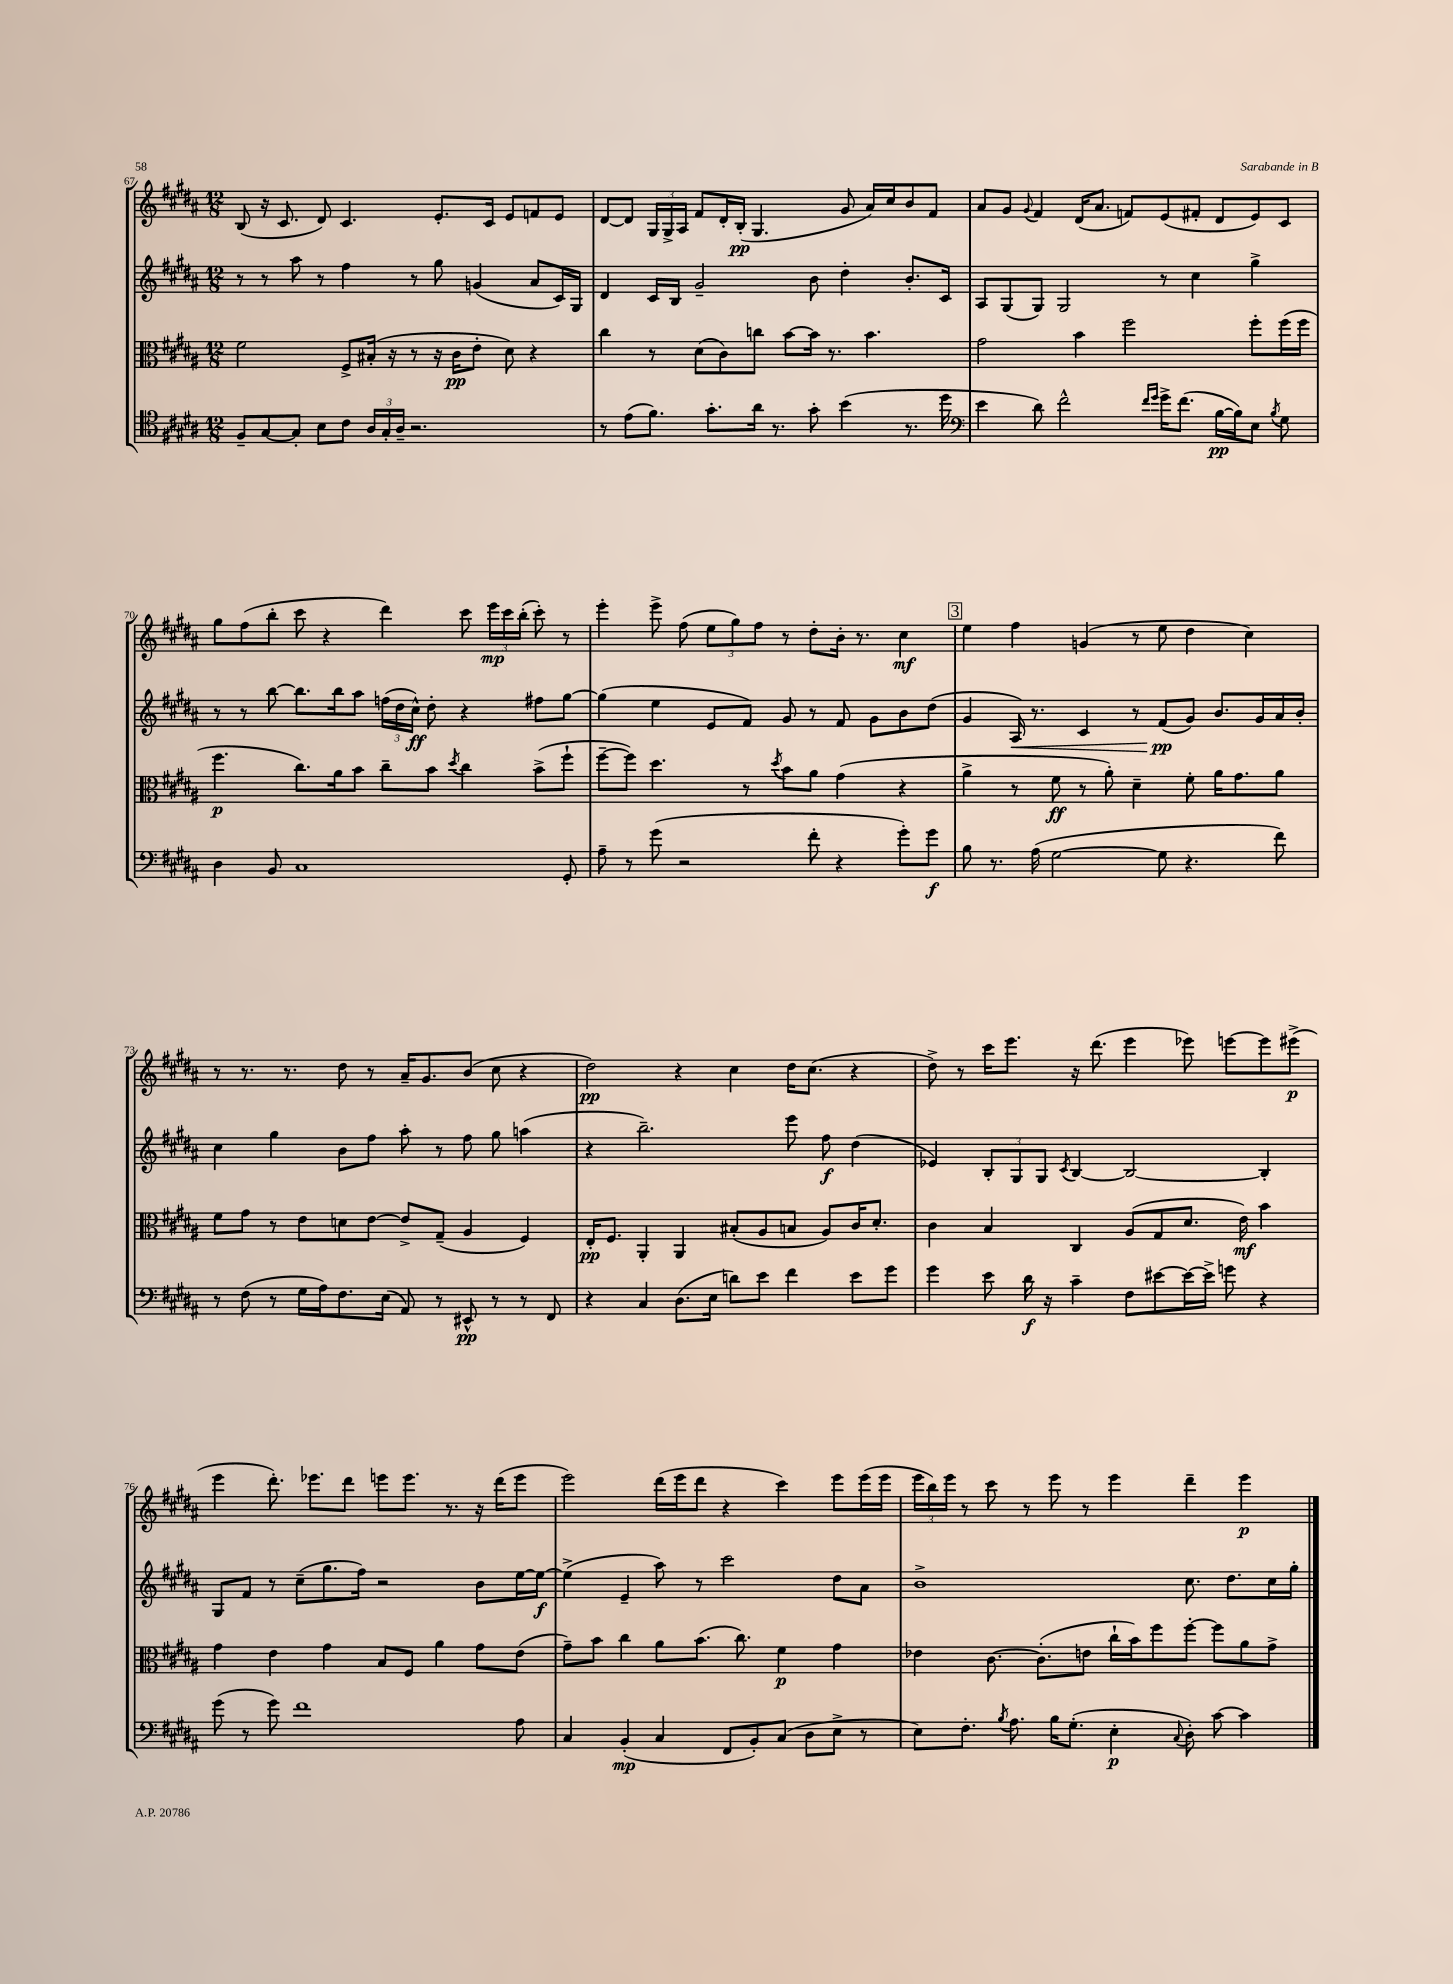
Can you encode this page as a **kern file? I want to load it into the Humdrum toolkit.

**kern	**kern	**kern	**kern
*staff4	*staff3	*staff2	*staff1
*clefC4	*clefC3	*clefG2	*clefG2
*k[f#c#g#d#a#]	*k[f#c#g#d#a#]	*k[f#c#g#d#a#]	*k[f#c#g#d#a#]
*M12/8	*M12/8	*M12/8	*M12/8
8F#~	2f#	8r	(8B
[8G#	.	8r	16r
.	.	.	8.c#
8G#']	.	8aa#	.
8B	.	8r	8d#)
8c#	8F#^	4ff#	4.c#
24A#	(16B#'	.	.
24G#'	.	.	.
.	16r	.	.
24A#~	.	.	.
2.r	8r	8r	.
.	16r	8gg#	8.e'
.	16c#	.	.
.	8e'	(4g	.
.	.	.	16c#
.	8d#)	.	8e
.	4r	8a#	8f
.	.	16c#)	8e
.	.	16G#	.
=	=	=	=
8r	4cc#	4d#	[8d#
(8e	.	.	8d#]
8.f#)	8r	16c#	24G#
.	.	.	24G#^
.	.	16B	.
.	.	.	24A#
.	(8d#	2g#~	8f#
8.g#'	.	.	.
.	8c#)	.	16d#'
.	.	.	(16B'
16a#	8cc	.	4.G#
8.r	.	.	.
.	[8b	.	.
8g#'	16b]	8b	.
.	8.r	.	.
(4b	.	4dd#'	8g#
.	4.b	.	16a#)
.	.	.	16cc#
8.r	.	8.b'	8b
.	.	.	8f#
16dd#	.	16c#	.
=	=	=	=
*clefF4	*	*	*
4e	2g#	8A#	8a#
.	.	(8G#	8g#
.	.	.	8qqg#
8d#)	.	8G#)	4f#
2f#^^	.	2G#	.
.	4b	.	(16d#
.	.	.	8.a#
.	2ff#	.	8f)
16qqf#	.	.	.
16qqg#	.	.	.
16g#^	.	8r	(8e
(8.f#	.	.	.
.	.	4cc#	8f#'
[16B	.	.	8d#
16B])	.	.	.
8E	8ff#'	4gg#^	8e)
8qB	.	.	.
8G#	(16ff#	.	8c#
.	16ff#	.	.
=	=	=	=
4D#	4.ff#	8r	8gg#
.	.	8r	(8ff#
8BB	.	[8bb	8bb'
1C#	8.cc#)	8.bb]	8ccc#
.	.	.	4r
.	16a#	16bb	.
.	8b	8aa#	.
.	8cc#~	(24ff	4ddd#)
.	.	24dd#	.
.	.	24cc#^^)	.
.	8b	8dd#'	.
.	8qdd#	.	.
.	4cc#	4r	8ccc#
.	.	.	24eee
.	.	.	24ccc#
.	.	.	(24bb'
.	(8b^	8ff#	8ccc#')
8GG#'	8ff#`	[8gg#	8r
=	=	=	=
8A#~	[8ff#~	(4gg#]	4eee'
8r	8ff#])	.	.
(8g#	4.dd#	4ee	8eee^
2r	.	.	(8ff#
.	.	8e	12ee
.	.	.	12gg#)
.	8r	8f#)	.
.	.	.	12ff#
.	8qdd#	.	.
.	8b	8g#	8r
8f#'	8a#	8r	8dd#'
4r	(4g#	8f#	16b'
.	.	.	8.r
.	.	8g#	.
8g#')	4r	8b	4cc#
8g#	.	(8dd#	.
=	=	=	=
8B	4a#^	4g#	4ee
8.r	.	.	.
.	8r	16A#)	4ff#
(16A#	.	8.r	.
[2G#	8f#	.	.
.	8r	4c#	(4g
.	8a#')	.	.
.	4d#~	8r	8r
8G#]	.	(8f#	8ee
4.r	8f#'	8g#)	4dd#
.	16a#	8.b	.
.	8.g#	.	.
.	.	.	4cc#)
.	.	16g#	.
8f#)	8a#	16a#	.
.	.	16b'	.
=	=	=	=
8r	8f#	4cc#	8r
(8F#	8g#	.	8.r
8r	8r	4gg#	.
.	.	.	8.r
16G#	8e	.	.
16A#)	.	.	.
8.F#	8d	8b	8dd#
.	[8e	8ff#	8r
(16E	.	.	.
8AA#)	8e^]	8aa#'	16a#~
.	.	.	8.g#
8r	(8G#~	8r	.
8EE#^^	4A#	8ff#	(8b
8r	.	8gg#	8cc#
8r	4F#)	(4aa	4r
8FF#	.	.	.
=	=	=	=
4r	16E'	4r	2dd#)
.	8.F#	.	.
4C#	4AA#'	2.bb~)	.
(8.D#	4AA#	.	4r
16E	.	.	.
8d)	(8B#'	.	4cc#
8e	8A#	.	.
4f#	8B	8eee	16dd#
.	.	.	(8.cc#
.	8A#)	8ff#	.
8e	16c#	(4dd#	4r
.	8.d#'	.	.
8g#	.	.	.
=	=	=	=
4g#	4c#	4e-)	8dd#^)
.	.	.	8r
8e	4B	12B'	16ccc#
.	.	.	8.eee
.	.	12G#	.
16d#	.	.	.
.	.	12G#	.
16r	.	.	.
.	.	8qc#	.
4c#~	4C#	[4B	16r
.	.	.	(8.ddd#
8F#	(8A#	2B_	4eee
[8e#	8G#	.	.
16e#_	8.d#	.	8eee-)
16e#^]	.	.	.
8g	.	.	[8eee
.	16e)	.	.
4r	4b	4B']	8eee]
.	.	.	(8eee#^
=	=	=	=
(8g#	4g#	8G#	4eee
8r	.	8f#	.
8g#)	4e	8r	8.ddd#')
1f#	.	(8cc#~	.
.	.	.	8.eee-
.	4g#	8.gg#	.
.	.	.	8ddd#
.	.	16ff#)	.
.	8B	2r	8eee
.	8F#	.	8.eee
.	4a#	.	.
.	.	.	8.r
.	8g#	8b	16r
.	.	.	(16ddd#
8A#	(8e	[16ee	8eee
.	.	16ee_	.
=	=	=	=
4C#	8g#~)	(4ee^]	2eee)
.	8b	.	.
(4BB'	4cc#	4e~	.
4C#	8a#	8aa#)	(16ddd#
.	.	.	16eee
.	(8.b	8r	8ddd#
8FF#	.	2ccc#	4r
.	8.cc#)	.	.
8BB')	.	.	.
(8C#	4f#	.	4ccc#)
8D#	.	.	.
8E^	4g#	8dd#	8eee
8r	.	8a#	(16eee
.	.	.	16eee
=	=	=	=
8E)	4e-	1b^	24eee
.	.	.	24bb)
.	.	.	24eee
8.F#'	.	.	8r
.	[8.c#	.	8ccc#
8qB	.	.	.
8.A#	.	.	.
.	.	.	8r
.	(8.c#']	.	.
16B	.	.	8eee
(8.G#'	.	.	.
.	8e	.	8r
4E'	16cc#`	.	4eee
.	16b)	.	.
.	8ff#	.	.
8qqC#	.	.	.
8D#')	[8ff#'	8.cc#	4ddd#~
[8c#	8ff#]	.	.
.	.	8.dd#	.
4c#]	8a#	.	4eee
.	8g#^	16cc#	.
.	.	16gg#'	.
==	==	==	==
*-	*-	*-	*-
